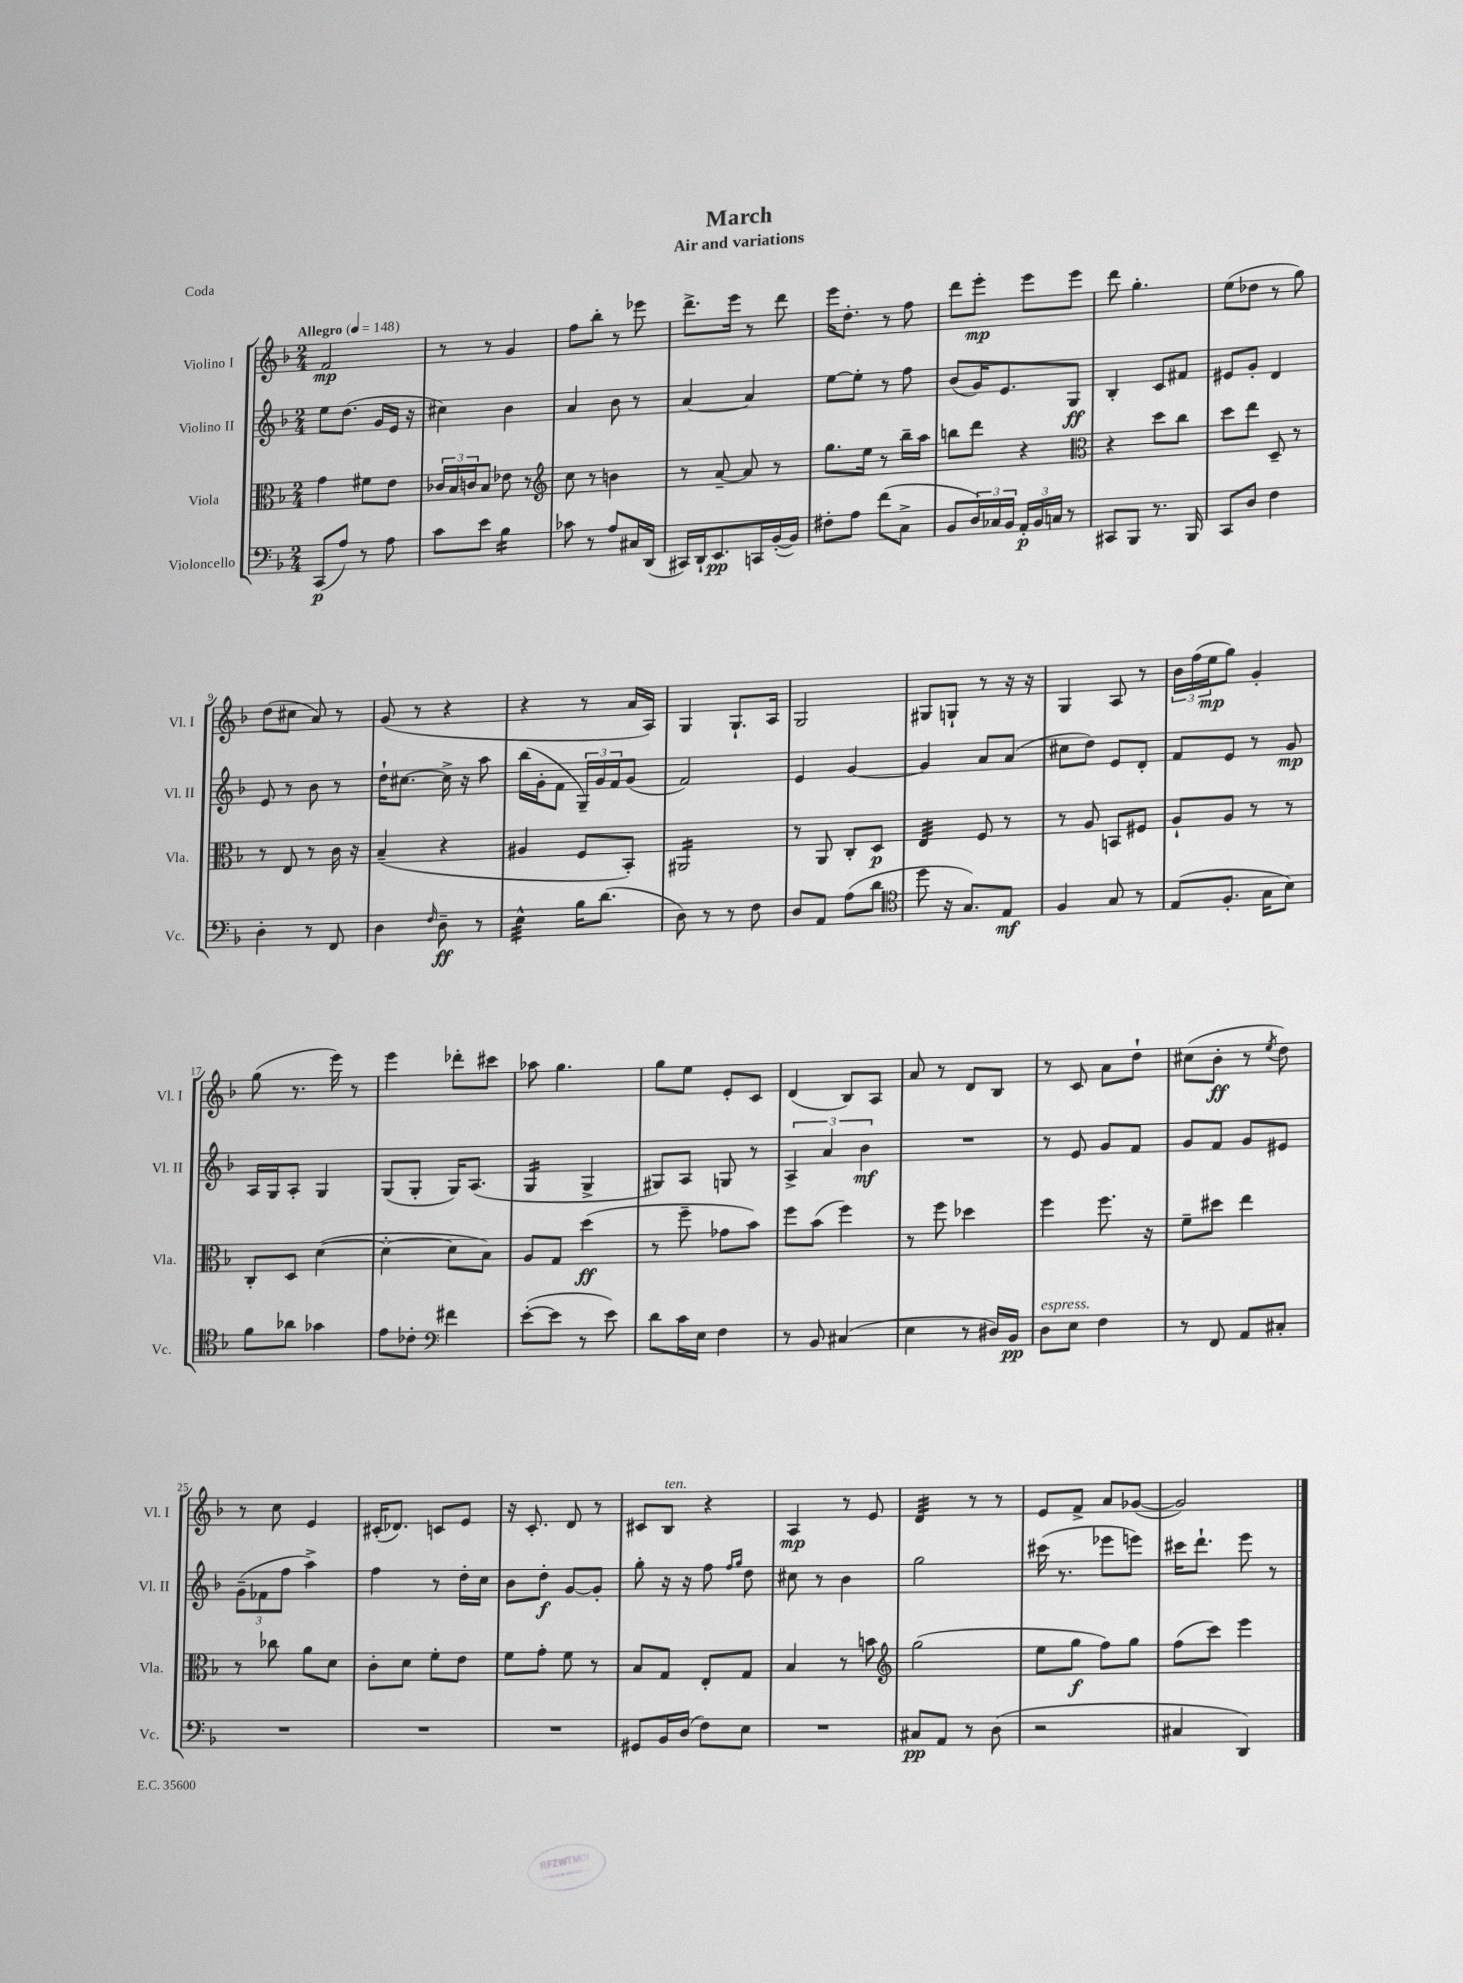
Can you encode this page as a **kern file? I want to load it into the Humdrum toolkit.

**kern	**kern	**kern	**kern
*staff4	*staff3	*staff2	*staff1
*clefF4	*clefC3	*clefG2	*clefG2
*k[b-]	*k[b-]	*k[b-]	*k[b-]
*M2/4	*M2/4	*M2/4	*M2/4
*MM148	*MM148	*MM148	*MM148
(8CC	4g	8ee	2f
8A)	.	(8.dd	.
8r	8f#	.	.
.	.	16g	.
8A	8e	16e	.
.	.	16r	.
=	=	=	=
8c	24c-	4cc#)	8r
.	24B-	.	.
.	24c	.	.
8e	8B-	.	8r
4B-	8e-	4b-	4g
.	8r	.	.
=	=	=	=
*	*clefG2	*	*
8c-	8cc	4a	8ff
8r	8r	.	8bb-'
8A	4b	8b-	8r
16C#	.	8r	8eee-
(16DD	.	.	.
=	=	=	=
16CC#)	8r	[4a	8.ddd^
16DD`	.	.	.
8.EE	[8a~	.	.
.	.	.	16eee
.	8a]	4a]	8r
16CC	.	.	.
([16BB-'	8r	.	8ddd
16BB-])	.	.	.
=	=	=	=
8F#'	8.gg	[8ee	16eee
.	.	.	8.dd'
8A	.	8ee']	.
.	16ee	.	.
(8f	8r	8r	8r
8C^	16bb-~	8ff	8ff
.	16aa	.	.
=	=	=	=
8BB-	8bb	(8b-	8ddd
24D)	8ddd	16g)	8eee'
24C-	.	.	.
.	.	8.e	.
24BB-	.	.	.
24AA'	4r	.	8eee
24BB-	.	.	.
24C	.	.	.
8r	.	8G	8eee
=	=	=	=
*	*clefC3	*	*
8CC#	4r	4B-'	8ddd
8BBB-	.	.	4.gg'
8.r	8dd	8c	.
.	8cc	8f#	.
16BBB-	.	.	.
=	=	=	=
8CC	8dd	8e#	(8ee
8D	8ee	8g'	8dd-
4F	8D~	4d	8r
.	8r	.	8gg)
=	=	=	=
4D'	8r	8e	(8dd
.	8E	8r	8cc#
8r	8r	8b-	8a)
8FF	16c	8r	8r
.	16r	.	.
=	=	=	=
4D	(4B-~	16dd`	(8g
.	.	[8.cc#	.
.	.	.	8r
16qqF	.	.	.
8D~	4r	16cc#^]	4r
.	.	16r	.
8r	.	8aa	.
=	=	=	=
4E^^	4A#	(16bb-	4r
.	.	16g'	.
.	.	8f	.
16B-	8F	24G~)	8r
.	.	24g	.
(8.d	.	.	.
.	.	24f	.
.	8BB-')	(8g	16a
.	.	.	16A)
=	=	=	=
8D)	2AA#	2f)	4G
8r	.	.	.
8r	.	.	8.G`
8F	.	.	.
.	.	.	16A
=	=	=	=
8D	8r	4e	2G
8AA	8AA	.	.
(8A	8C'	[4g	.
8d	8D	.	.
=	=	=	=
*clefC4	*	*	*
8dd	4E	4g]	8G#
16r	.	.	8G`
8.G)	.	.	.
.	8F	8a	8r
8E	8r	(8a	16r
.	.	.	16r
=	=	=	=
4F	8r	8cc#	4G
.	8A	8dd)	.
8G	8BB	8e	8A
8r	8F#	8d'	8r
=	=	=	=
(8E	8A`	8f	24b-
.	.	.	(24ff
.	.	.	24ee
8.F'	8A	8e	8gg)
.	8r	8r	4g'
16G	.	.	.
8B-)	8r	8g	.
=	=	=	=
8f	8C'	16A	(8gg
.	.	16G	.
8a-	8D	8A'	8.r
4g-	([4d	4G	.
.	.	.	16eee)
.	.	.	8r
=	=	=	=
8e	4d'_	(8G	4eee
8c-'	.	8G'	.
*clefF4	*	*	*
4f#	8d]	16G)	8ddd-'
.	.	(8.A	.
.	8B-)	.	8ccc#
=	=	=	=
([8e'	8A	4G	8aa-
8e]	8G	.	4.gg
8r	(4dd	4G^	.
8e)	.	.	.
=	=	=	=
8d	8r	8G#)	8gg
16c	8ff~	8A	8ee
16E	.	.	.
4F	8g-	8G	8e'
.	8b-)	8r	8c
=	=	=	=
8r	8ff	6A^	(4d
8BB-	(8b-	.	.
.	.	6a	.
(4C#	4ff)	.	8B-)
.	.	6b-	.
.	.	.	8A
=	=	=	=
4E	8r	2r	8a
.	8ff	.	8r
8r	4dd-	.	8d
16D#)	.	.	8B-
16BB-	.	.	.
=	=	=	=
8D	4ff	8r	8r
8E	.	8e	8c
4F	8.ff	8g	8a
.	.	8f	8dd`
.	16r	.	.
=	=	=	=
8r	8f~	8g	(8cc#
8FF	8dd#	8f	8b-'
8AA	4ee	8g	8r
.	.	.	8qee
8C#'	.	8e#	8dd)
=	=	=	=
2r	8r	(12g~	8r
.	.	12f-	.
.	8cc-	.	8cc
.	.	12ff	.
.	8a	4aa^)	4e
.	8d	.	.
=	=	=	=
2r	8c'	4ff	(16c#'
.	.	.	8.d-)
.	8d	.	.
.	8f'	8r	8c
.	8e	16dd'	8e
.	.	16cc	.
=	=	=	=
2r	8f	8b-	16r
.	.	.	8.c'
.	8g'	8dd'	.
.	8f	[8g	8d
.	8r	8g']	8r
=	=	=	=
8GG#	8B-	8gg'	8c#
16BB-	8G	16r	8B-
(16D	.	16r	.
8F)	8E'	8ff	4r
.	.	16qqff	.
.	.	16qqgg	.
8E	8G	8dd	.
=	=	=	=
2r	4B-	8cc#	4A
.	.	8r	.
.	8r	4b-	8r
.	8b	.	8e
=	=	=	=
*	*clefG2	*	*
8C#	(2gg	2gg	4d
8AA	.	.	.
8r	.	.	8r
(8D	.	.	8r
=	=	=	=
2r	8ee	(16ccc#	8e
.	.	8.r	.
.	8gg	.	8f^
.	8ff)	8eee-	8a
.	8gg	8eee)	([8g-
=	=	=	=
4C#	(8ff	16ccc#	2g-])
.	.	8.ddd`	.
.	8ccc)	.	.
4DD)	4eee	8eee	.
.	.	8r	.
==	==	==	==
*-	*-	*-	*-
